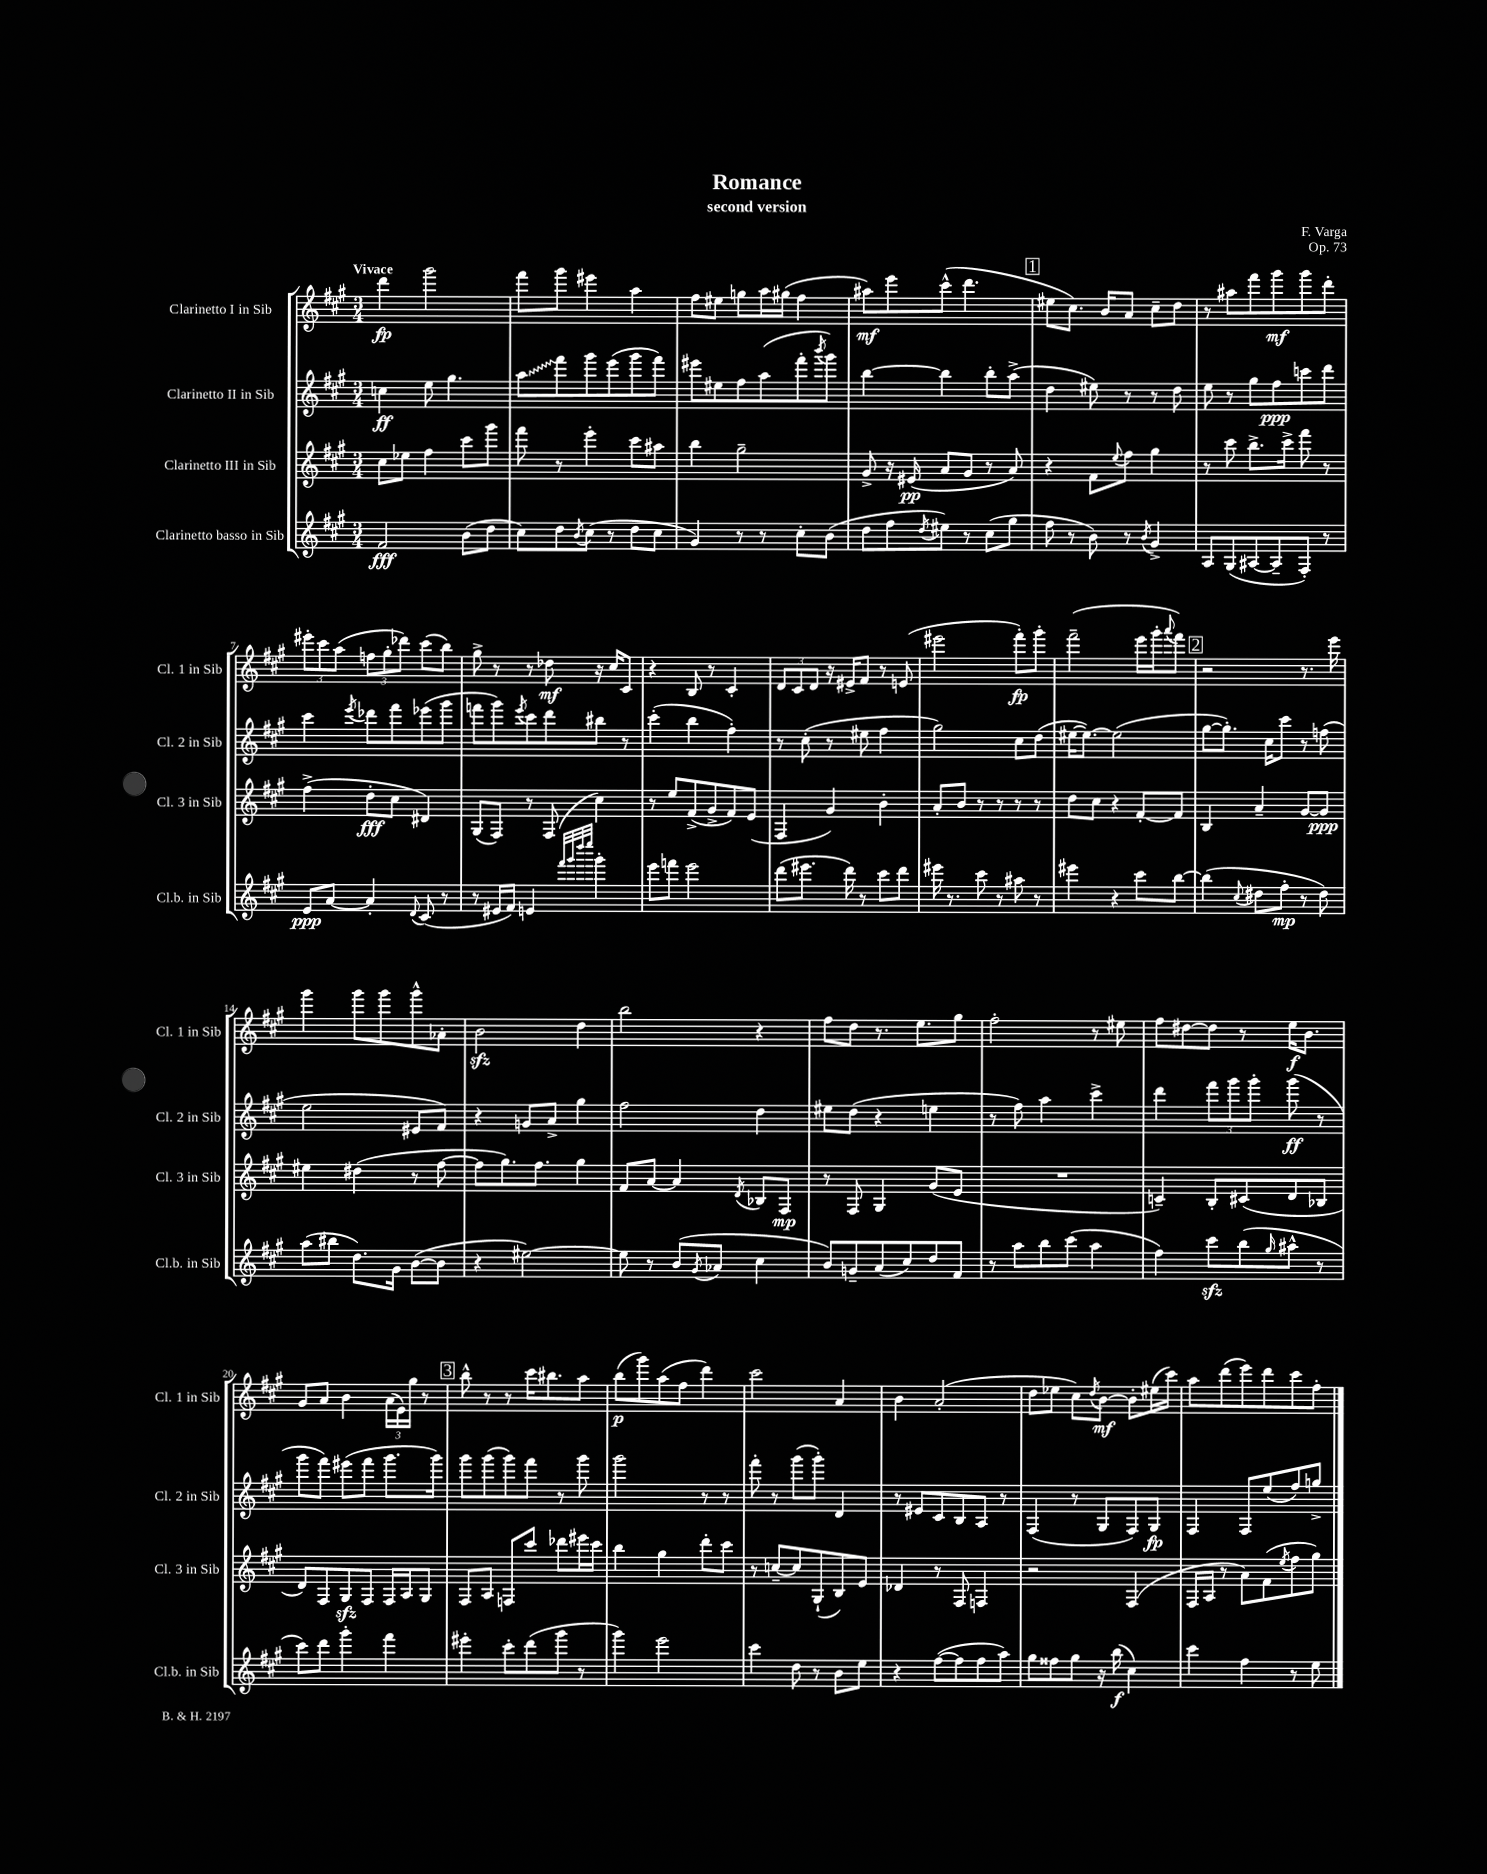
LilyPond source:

\header { title = "Romance" composer = "F. Varga" subtitle = "second version" opus = "Op. 73" }
<<
\new StaffGroup <<
\new Staff = "s0" \with { instrumentName = "Clarinetto I in Sib" shortInstrumentName = "Cl. 1 in Sib" } {
    \clef treble \key a \major \numericTimeSignature \time 3/4 \tempo "Vivace"
    d'''4\fp gis'''2 |
    fis'''8 gis'''8 eis'''4 a''4 |
    fis''8 eis''8 g''8 a''16 gis''16( fis''4 |
    ais''8\mf) e'''8 cis'''8-^( d'''4. |
    \mark \markup { \box "1" } eis''8 cis''8.) b'16 a'8 cis''8-- d''8 |
    r8 ais''8 fis'''8 gis'''8\mf gis'''8 d'''8-. |
    \tuplet 3/2 { eis'''8-. cis'''8 a''8( } \tuplet 3/2 { f''8 gis''8-. des'''8) } cis'''8( b''8) |
    gis''8-> r8 r8 des''8\mf r16 cis''16 cis'8 |
    r4 b8 r8 cis'4-. |
    \tuplet 3/2 { d'8 cis'8 d'8 } r16 eis'16-> fis'8 r8 e'8( |
    eis'''2 fis'''8-.\fp) gis'''8-. |
    fis'''2--( e'''16 gis'''16-. \appoggiatura { a'''8 } fis'''8) |
    \mark \markup { \box "2" } r2 r8. e'''16 |
    gis'''4 gis'''8 gis'''8 gis'''8-^ aes'8-. |
    b'2\sfz d''4 |
    b''2 r4 |
    fis''8 d''8 r8. e''8. gis''8 |
    fis''2-. r8 eis''8 |
    fis''8 dis''8~ dis''8 r8 e''16\f b'8. |
    gis'8 a'8 b'4 \tuplet 3/2 { a'16( e'16) gis''16 } r8 |
    \mark \markup { \box "3" } b''8-^ r8 r8 cis'''16 bis''8. a''8 |
    b''8\p( gis'''8) a''8( fis''8 d'''4) |
    cis'''2 a'4 |
    b'4 a'2-.( |
    d''8 ees''8 cis''8) \acciaccatura { d''8 } b'8~\mf b'8-. eis''16( cis'''16) |
    a''8 d'''8( e'''8) d'''8 cis'''8 fis''8-. \bar "|." |
}
\new Staff = "s1" \with { instrumentName = "Clarinetto II in Sib" shortInstrumentName = "Cl. 2 in Sib" } {
    \clef treble \key a \major \numericTimeSignature \time 3/4
    c''4\ff e''8 gis''4. |
    \once \override Glissando.style = #'zigzag a''8\glissando fis'''8 gis'''8 e'''8( gis'''8 fis'''8) |
    eis'''8 eis''8 fis''8 a''8( fis'''8-. \acciaccatura { b'''8 } gis'''8) |
    b''4~ b''4 b''8-. a''8->( |
    \mark \markup { \box "1" } d''4 eis''8) r8 r8 d''8 |
    e''8 r8 gis''8 fis''8\ppp c'''8 d'''8 |
    cis'''4 \acciaccatura { e'''8 } des'''8 fis'''8 ees'''8( gis'''8 |
    f'''8 gis'''8) \acciaccatura { e'''8 } cis'''8 d'''8 bis''8 r8 |
    cis'''4-.( b''4 fis''4-.) |
    r8 cis''8-.( r8 eis''8 fis''4 |
    gis''2) cis''8 d''8( |
    eis''16~ eis''8.~) eis''2( |
    \mark \markup { \box "2" } gis''8~ gis''8.-.) cis''16 cis'''8 r8 f''8( |
    e''2 eis'8 fis'8) |
    r4 g'8 a'8-> gis''4 |
    fis''2 d''4 |
    eis''8 d''8( r4 e''4 |
    r8 fis''8) a''4 cis'''4-> |
    d'''4 \tuplet 3/2 { fis'''8 gis'''8 gis'''8-. } gis'''8\ff( r8 |
    gis'''8 fis'''8) eis'''8( fis'''8 gis'''8. gis'''16) |
    \mark \markup { \box "3" } gis'''8 gis'''8( gis'''8) fis'''8 r8 gis'''8 |
    gis'''2 r8 r8 |
    fis'''8-. r8 gis'''8( gis'''8-.) d'4 |
    r8 eis'8 cis'8 b8 a8 r8 |
    fis4( r8 gis8 fis8) gis8\fp |
    fis4 fis8 e''8( fis''8) g''8-> \bar "|." |
}
\new Staff = "s2" \with { instrumentName = "Clarinetto III in Sib" shortInstrumentName = "Cl. 3 in Sib" } {
    \clef treble \key a \major \numericTimeSignature \time 3/4
    cis''8 ees''8 fis''4 cis'''8 gis'''8 |
    fis'''8 r8 e'''4-. cis'''8 ais''8 |
    b''4 gis''2-- |
    gis'8-> r16 eis'16\pp( a'8 gis'8 r8 a'8) |
    \mark \markup { \box "1" } r4 fis'8 \appoggiatura { e''8 } fis''8 gis''4 |
    r8 cis'''8 b''8.-> cis'''16-> fis'''8 r8 |
    fis''4->( d''8-.\fff cis''8 dis'4) |
    gis8( fis8) r8 fis8( cis''4) |
    r8 e''8 fis'8->( gis'8-> fis'8) e'8( |
    fis4 gis'4) b'4-. |
    a'8-. b'8 r8 r8 r8 r8 |
    d''8 cis''8 r4 fis'8~-. fis'8 |
    \mark \markup { \box "2" } b4 a'4-- gis'8~ gis'8\ppp |
    eis''4 dis''4( r8 fis''8~ |
    fis''8 gis''8.) fis''8. gis''4 |
    fis'8 a'8~ a'4 \acciaccatura { d'8 } bes8 fis8\mp |
    r8 fis8 gis4 gis'8( e'8 |
    R2. |
    c'4--) b8-. cis'8( d'8 bes8 |
    d'8) fis8 gis8\sfz fis8 fis16 a16 gis8 |
    \mark \markup { \box "3" } fis8 a8 f8 cis'''8 des'''8 eis'''16 cis'''16 |
    b''4 gis''4 d'''8-. cis'''8 |
    r8 c''8~-- c''8 gis8-!( b8) e'8 |
    des'4 r8 fis8 f4 |
    r2 fis4( |
    fis16 a16 r8 a'8) fis'8( \acciaccatura { e''8 } fis''8 gis''8) \bar "|." |
}
\new Staff = "s3" \with { instrumentName = "Clarinetto basso in Sib" shortInstrumentName = "Cl.b. in Sib" } {
    \clef treble \key a \major \numericTimeSignature \time 3/4
    fis'2\fff b'8( d''8 |
    cis''8) d''8 \acciaccatura { b'8 } cis''8( r8 d''8 cis''8 |
    gis'4) r8 r8 cis''8-. b'8( |
    d''8 fis''8 \acciaccatura { d''8 } eis''8) r8 cis''8( gis''8 |
    \mark \markup { \box "1" } fis''8 r8 b'8) r8 \acciaccatura { b'8 } gis'4-> |
    a8 gis8( ais8~ ais8-- fis8-.) r8 |
    e'8\ppp a'8~ a'4-. \appoggiatura { d'8 } cis'8( r8 |
    r8 eis'16 fis'16) e'4 \grace { fis'''32 gis'''32 d''''32 e''''32 } gis'''4-. |
    e'''8 f'''8 e'''2 |
    d'''8( eis'''8. d'''16) r8 cis'''8 d'''8 |
    eis'''16 r8. cis'''8 r8 ais''8 r8 |
    eis'''4 r4 cis'''8 b''8~ |
    \mark \markup { \box "2" } b''4( \appoggiatura { cis''8 } dis''8 fis''8-.\mp r8 dis''8) |
    a''8( bis''8 d''8.) gis'16 b'8~( b'8 |
    r4 eis''2~) |
    eis''8 r8 b'8( \acciaccatura { gis'8 } aes'8 cis''4 |
    b'8) g'8-- a'8( cis''8) d''8 fis'8 |
    r8 a''8 b''8 cis'''8( a''4 |
    fis''4) cis'''8\sfz b''8( \grace { gis''16 } ais''8-^ r8 |
    cis'''8) d'''8 gis'''4-. fis'''4 |
    \mark \markup { \box "3" } eis'''4-. cis'''8-. d'''8( gis'''8 r8 |
    gis'''4) e'''2 |
    cis'''4 d''8 r8 b'8 e''8 |
    r4 fis''8~( fis''8 fis''8 a''8) |
    gis''8 fisis''8 gis''8 r16 b''16\f( cis''4) |
    cis'''4 fis''4 r8 e''8 \bar "|." |
}
>>
>>
